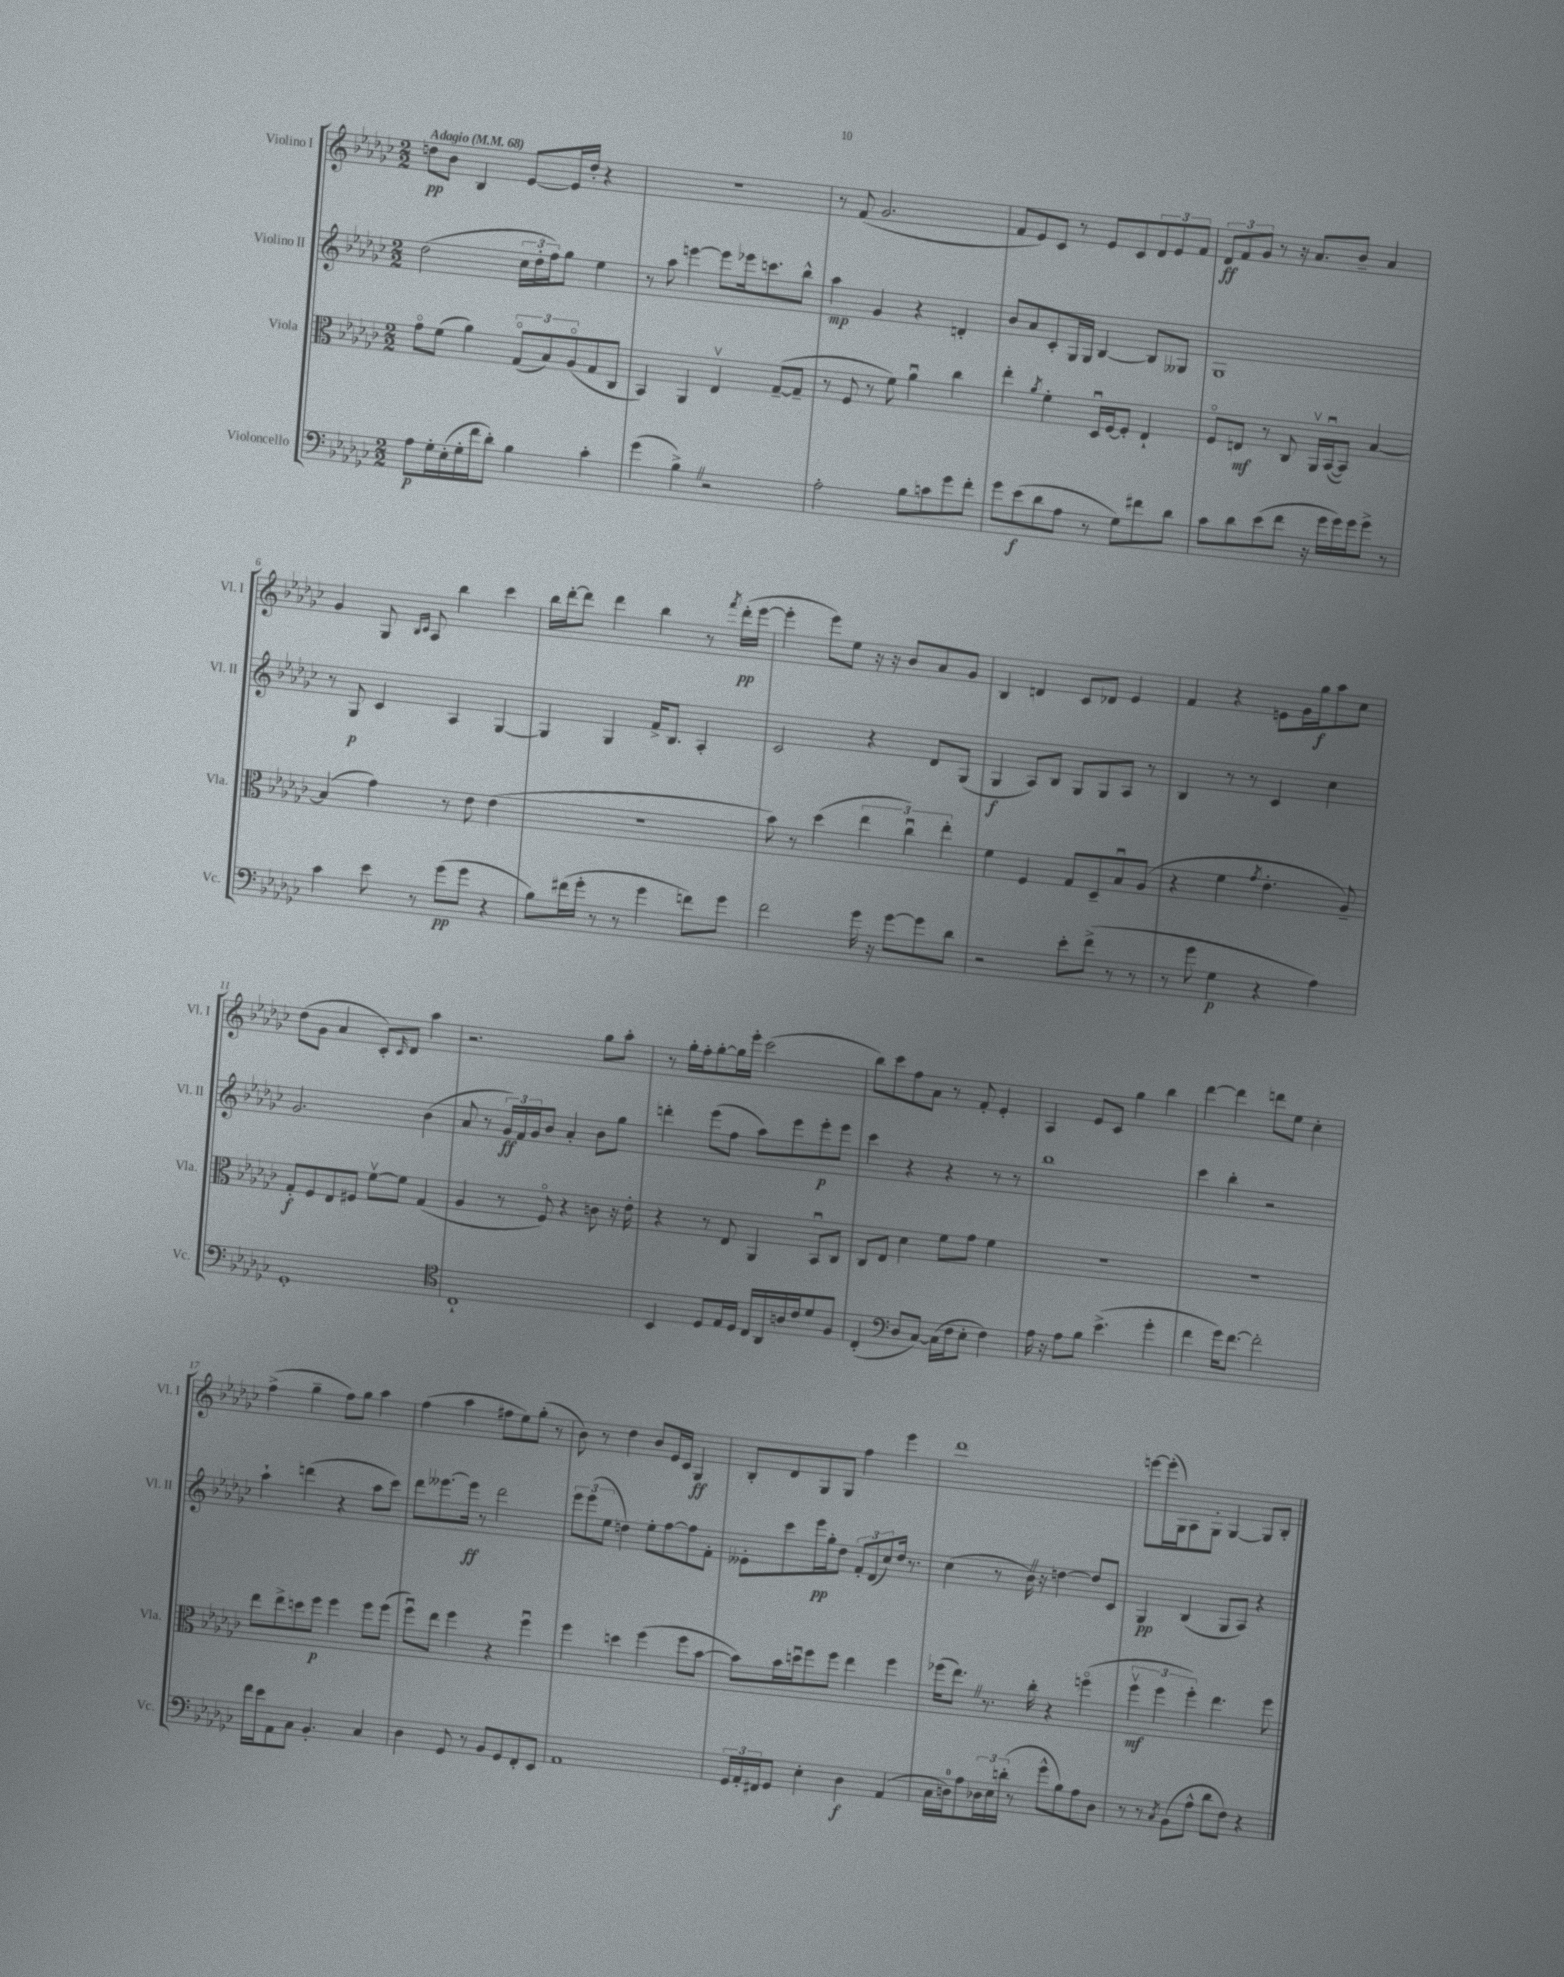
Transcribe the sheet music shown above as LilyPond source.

<<
\new StaffGroup <<
\new Staff = "s0" \with { instrumentName = "Violino I" shortInstrumentName = "Vl. I" } {
    \clef treble \key ges \major \numericTimeSignature \time 2/2 \tempo "Adagio" 4 = 68
    d''8\pp bes'8 bes4 ees'8~ ees'16 d''16-. r4 |
    R1 |
    r8 f'8( ges'2. |
    f'8 ees'8) ces'8 r8 ees'8 ces'8 \tuplet 3/2 { des'8 ees'8 f'8 } |
    \tuplet 3/2 { des'8\ff f'8 ges'8 } r8 r16 aes'8. bes'8-- aes'4 |
    ges'4 ges8 \grace { bes16 ces'16 } aes8 bes''4 ces'''4 |
    bes''16 des'''16~-. des'''8 des'''4 bes''4 r8 \acciaccatura { f'''8 } des'''16-.\pp( ees'''16~ |
    ees'''4-. ees'''8) ees''8 r16 r16 bes'8 aes'8 ges'8 |
    bes4 d'4 ces'8 des'8 ees'4 |
    f'4 r4 e'8 ges'16 ges''16\f aes''8 ces''8 |
    des''8( ges'8 aes'4 ces'8-.) \grace { ces'16 } des'8 aes''4 |
    r2. ges''8 aes''8-. |
    r8 ges''16-. f''16-. ges''8~-. ges''16 ees'''16-. ces'''2( |
    bes''8) ces'''8 f''8 aes'8 r8 f'8-. ees'4-. |
    aes4 ees'8 ces'8 ges''4 bes''4 |
    des'''4~ des'''4 d'''8 ees''8 ces''4-. |
    f''4->( ges''4-- f''8) ges''8 aes''4 |
    f''4( aes''4 fis''8 ees''8) ges''8-.( r8 |
    bes'8) r8 des''4 bes'8 ees'16 ces'16 ges4\ff |
    bes8-. des'8 ges8 ges8 f''4 ees'''4 |
    des'''1 |
    e'''8~ e'''16-.( ges16) aes8 ges8-. ges4~ ges8 bes8-. \bar "|." |
}
\new Staff = "s1" \with { instrumentName = "Violino II" shortInstrumentName = "Vl. II" } {
    \clef treble \key ges \major \numericTimeSignature \time 2/2
    des''2( \tuplet 3/2 { ces''16 des''16-. f''16) } ges''8 ees''4 |
    r8 aes''8 e'''4~ e'''8 ees'''16 c'''8. bes''8-^ |
    aes''4\mp ges'4 r4 d'4-. |
    bes'8 aes'8 ces'8-. ges16 ges16 bes4~ bes8 geses8 |
    ges1 |
    r8 ges8\p ces'4 aes4 ges4~ |
    ges4 ges4 f'16-> bes8. aes4-. |
    ces'2 r4 des'8 ges8( |
    ges4\f aes8) bes8 ges8 ges8 aes8 r8 |
    bes4 r8 r8 ces'4 ces''4 |
    ges'2. bes'4( |
    aes'8 r8 \tuplet 3/2 { ges'16\ff) f'16 ges'16 } bes'8 aes'4-. bes'8 ges''8 |
    d'''4-. ees'''8( f''8 aes''8) ees'''8 ees'''8-.\p ees'''8 |
    ces'''4 r4 r4 r8 r8 |
    bes''1 |
    ces'''4 bes''4-. r2 |
    aes''4-! d'''4( r4 aes''8 ces'''8) |
    des'''8 eeses'''8.~ eeses'''16\ff r8 des'''2 |
    \tuplet 3/2 { ees'''8 ees'''8( ees''8 } d''4) ees''8-. f''8~ f''8 f'8-. |
    eeses'8-. ces'''8 ees'''16\pp ges''16-. des''8 \tuplet 3/2 { f'8-. des'8( ces''8) } des''16 r8. |
    ces''4( r8 bes'16) \once \override BreathingSign.text = \markup { \musicglyph "scripts.caesura.straight" } \breathe r16 d''4~ d''8 ces'8 |
    ges4\pp bes4( ges8 aes8) r4 \bar "|." |
}
\new Staff = "s2" \with { instrumentName = "Viola" shortInstrumentName = "Vla." } {
    \clef alto \key ges \major \numericTimeSignature \time 2/2
    ges'8\flageolet f'8( aes'4) \tuplet 3/2 { ges8\flageolet( bes8) aes8\flageolet( } ges8 ces8 |
    bes,4) aes,4 ees4\upbow ges8~--( ges8-- |
    r8 f8 r8 f'8) aes'4\downbow ces''4 |
    ees''4-. \acciaccatura { aes'8 } f'4-. des16\downbow f16~ f8-. ees4-! |
    f8\flageolet e8\mf r8 ces8 aes,16\upbow bes,16~\downbow( bes,8) bes4~ |
    bes4( ges'4) r8 ees'8 ees'4( |
    R1 |
    bes'8) r8 des''4( \tuplet 3/2 { ees''4 ces''4\downbow) ees''4-. } |
    f'4 f4 ges8 des8-- bes8\downbow aes8( |
    r4 f'4 \acciaccatura { ges'8 } ees'4.-. aes8--) |
    ges8-.\f f8 ees8 fis8 f'8~\upbow f'8 ges4( |
    aes4 r8 f8\flageolet) r4 c'8 r16 ees'16-. |
    r4 r8 ees8 aes,4 bes,8\downbow ces8 |
    ces8 ees8 des'4 f'8 ges'8 f'4 |
    R1 |
    R1 |
    ees''8 ees''8-> d''8 f''8\p f''4 f''8 f''8( |
    f''8\downbow) ees''8 f''4 r4 f''4\downbow |
    f''4 d''4 f''4( f''8 bes'8~ |
    bes'8) bes'16 d''16\downbow f''8 f''8 ees''4 f''4 |
    fes''16( ees''8.) \once \override BreathingSign.text = \markup { \musicglyph "scripts.caesura.straight" } \breathe r8. ces''16-. r4 f''4\flageolet( |
    \tuplet 3/2 { f''4\upbow\mf f''4 f''4-.) } ees''4. f''8 \bar "|." |
}
\new Staff = "s3" \with { instrumentName = "Violoncello" shortInstrumentName = "Vc." } {
    \clef bass \key ges \major \numericTimeSignature \time 2/2
    aes8\p ges16-. ees16-.( ges16-. f'16 des'8-.) bes4 ces'4-. |
    ges'4( bes4->) \once \override BreathingSign.text = \markup { \musicglyph "scripts.caesura.straight" } \breathe r2 |
    aes2-. bes8 c'8 ges'8 f'8-. |
    ges'8 ees'8\f( des'8 aes8 r8 ges8) fis'8 des'8 |
    ces'8 des'8 ees'8( f'8 r16 ges'16 ges'16) ges'16 ges'8-> r8 |
    ces'4 ees'8 r8 ges'8\pp( ges'8 r4 |
    bes8) fis'16( ges'16-. r8 r8 ges'4 f'8) ges'8 |
    f'2 ges'16 r16 ges'8~ ges'8 des'8 |
    r2 ees'8-. f'8->( r8 r8 |
    r8 ges'8 ges4\p r4 aes4) |
    ges,1-. |
    \clef tenor ces1-! |
    bes,4 des8 ees16 des16 ces16 aes,16 a16 ces'16 des'8 f8 |
    ces4-.( \clef bass des8 ces8~) ces16( f16 ees8-. f4) |
    aes16 r16 aes8 bes8 ees'4.->( ges'4-. |
    f'4 ges'16) f'8.~ f'2-. |
    f'16 ees'16 aes,8 ces8 bes,4.-. ces4 |
    des4 ges,8 r8 bes,8 ges,8 f,8-. ees,8 |
    aes,1 |
    \tuplet 3/2 { ges,16 aes,16-. fis,16 } ges,8 ees4-. des4\f aes,4( |
    ces16 d16-0) aes8 \tuplet 3/2 { des16 ees16 d'16-.( } r8 ges'8-^ bes8) aes8 des8 |
    r8 r8 \acciaccatura { ces8 } bes,8( aes8-^ des'8 f8) r4 \bar "|." |
}
>>
>>
